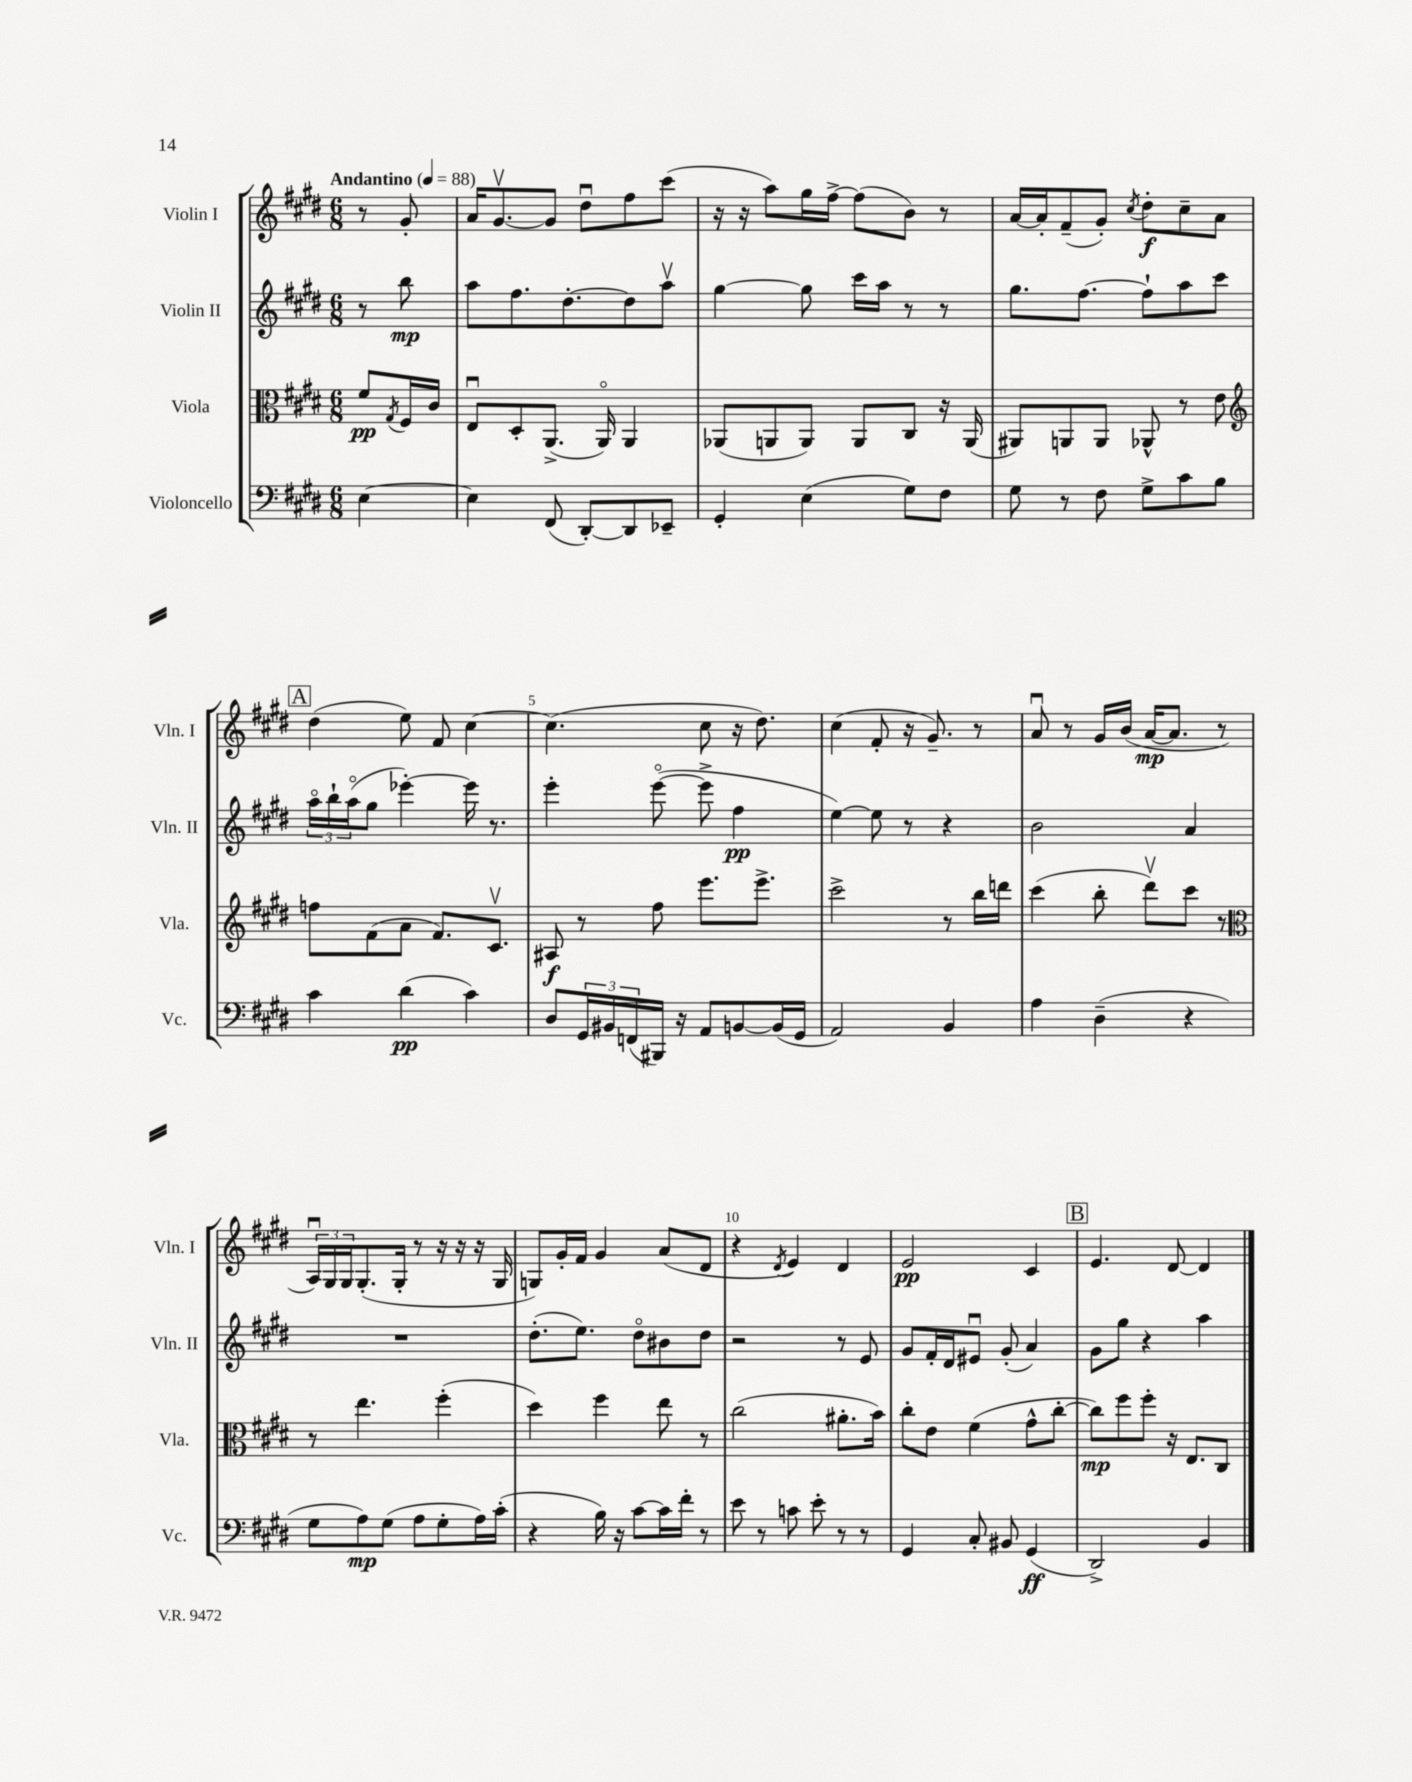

**kern	**dynam	**kern	**dynam	**kern	**dynam	**kern	**dynam
*part4	*part4	*part3	*part3	*part2	*part2	*part1	*part1
*staff4	*staff4	*staff3	*staff3	*staff2	*staff2	*staff1	*staff1
*I"Violoncello	*	*I"Viola	*	*I"Violin II	*	*I"Violin I	*
*I'Vc.	*	*I'Vla.	*	*I'Vln. II	*	*I'Vln. I	*
*clefF4	*	*clefC3	*	*clefG2	*	*clefG2	*
*k[f#c#g#d#]	*	*k[f#c#g#d#]	*	*k[f#c#g#d#]	*	*k[f#c#g#d#]	*
*M6/8	*	*M6/8	*	*M6/8	*	*M6/8	*
*MM88	*	*MM88	*	*MM88	*	*MM88	*
=	=	=	=	=	=	=	=
!	!	!	!	!	!	!LO:TX:a:B:t=Andantino	!
[4E\	.	8f#/L	pp	8r	.	8r	.
.	.	8qG#/	.	.	.	.	.
.	.	16F#/L	.	8bb\	mp	8g#'/	.
.	.	16c#/JJ	.	.	.	.	.
=1	=1	=1	=1	=1	=1	=1	=1
4E\]	.	8Eu/L	.	8aa\L	.	16a/KL	.
.	.	.	.	.	.	[8.g#v/	.
.	.	8D#'/	.	8.ff#\	.	.	.
(8FF#/	.	(8.AA^/J	.	.	.	8g#/J]	.
.	.	.	.	[8.dd#'\	.	.	.
[8DD#'/L)	.	.	.	.	.	8dd#u\L	.
.	.	16AA/)	.	.	.	.	.
8DD#/]	.	4AA/	.	8dd#\]	.	8ff#\	.
8EE-X~/J	.	.	.	8aav\J	.	(8ccc#\J	.
=2	=2	=2	=2	=2	=2	=2	=2
4GG#'/	.	(8AA-X/L	.	[4gg#\	.	16r	.
.	.	.	.	.	.	16r	.
.	.	8AAn/	.	.	.	8aa\L)	.
(4E\	.	8AA/J)	.	8gg#\]	.	16gg#\L	.
.	.	.	.	.	.	[16ff#^\JJ	.
.	.	8AA/L	.	16ccc#\LL	.	(8ff#\L]	.
.	.	.	.	16aa\JJ	.	.	.
8G#\L)	.	8C#/J	.	8r	.	8b\J)	.
8F#\J	.	16r	.	8r	.	8r	.
.	.	(16AA/	.	.	.	.	.
=3	=3	=3	=3	=3	=3	=3	=3
8G#\	.	8AA#X/L)	.	8.gg#\L	.	[16a/LL	.
.	.	.	.	.	.	16a'/J]	.
8r	.	8AAn/	.	.	.	(8f#~/	.
.	.	.	.	[8.ff#\J	.	.	.
8F#\	.	8AA/J	.	.	.	8g#'/J)	.
.	.	.	.	.	.	8qcc#/	.
8G#^\L	.	8AA-X^^/	.	8ff#`\L]	.	8dd#'\L	f
8c#\	.	8r	.	8aa\	.	8cc#~\	.
8B\J	.	8e\	.	8ccc#\J	.	8a\J	.
!!LO:LB:g=z
!!LO:REH:place=s1:t=A
=4	=4	=4	=4	=4	=4	=4	=4
*	*	*clefG2	*	*	*	*	*
4c#\	.	8ffn\L	.	24aa\LL	.	(4dd#\	.
.	.	.	.	24bb`\	.	.	.
.	.	.	.	(24aa\J	.	.	.
.	.	(8f#\	.	8gg#\J	.	.	.
(4d#\	pp	8a\J	.	[4eee-X'\)	.	8ee\)	.
.	.	8.f#/L)	.	.	.	8f#/	.
4c#\)	.	.	.	16eee-\]	.	[4cc#\	.
.	.	8.c#v/J	.	8.r	.	.	.
=5	=5	=5	=5	=5	=5	=5	=5
8D#/L	.	8A#X/	f	4eee'\	.	(4.cc#\]	.
24GG#/L	.	8r	.	.	.	.	.
24BB#X/	.	.	.	.	.	.	.
(24FFn/	.	.	.	.	.	.	.
16BBB#X/JJ)	.	8ff#\	.	([8eee\	.	.	.
16r	.	.	.	.	.	.	.
8AA/L	.	8.eee\L	.	8eee^\]	.	8cc#\	.
[8BBn/	.	.	.	4ff#\	pp	16r	.
.	.	8.eee^\J	.	.	.	8.dd#\)	.
(16BB/L]	.	.	.	.	.	.	.
16GG#/JJ	.	.	.	.	.	.	.
=6	=6	=6	=6	=6	=6	=6	=6
2AA/)	.	2ccc#^\	.	[4ee\)	.	(4cc#\	.
.	.	.	.	8ee\]	.	8f#'/	.
.	.	.	.	8r	.	16r	.
.	.	.	.	.	.	8.g#~/)	.
4BB/	.	8r	.	4r	.	.	.
.	.	16bb\LL	.	.	.	8r	.
.	.	16dddn\JJ	.	.	.	.	.
=7	=7	=7	=7	=7	=7	=7	=7
4A\	.	(4ccc#\	.	2b\	.	8au/	.
.	.	.	.	.	.	8r	.
(4D#~\	.	8bb'\	.	.	.	16g#/LL	.
.	.	.	.	.	.	(16b/JJ	.
.	.	8ddd#v\L)	.	.	.	[16a/KL	mp
.	.	.	.	.	.	8.a/J]	.
4r	.	8ccc#\J	.	4a/	.	.	.
.	.	8r	.	.	.	8r	.
!!LO:LB:g=z
=8	=8	=8	=8	=8	=8	=8	=8
*	*	*clefC3	*	*	*	*	*
8G#\L	.	8r	.	2.r	.	24Au/LL)	.
.	.	.	.	.	.	24G#/	.
.	.	.	.	.	.	24G#/J	.
8A\)	mp	4.ee\	.	.	.	(8.G#'/	.
(8G#\J	.	.	.	.	.	.	.
.	.	.	.	.	.	16G#'/Jk	.
8A\L	.	.	.	.	.	8r	.
8G#'\	.	(4ff#'\	.	.	.	16r	.
.	.	.	.	.	.	16r	.
16A\L)	.	.	.	.	.	16r	.
(16c#'\JJ	.	.	.	.	.	16G#/	.
=9	=9	=9	=9	=9	=9	=9	=9
4r	.	4dd#\)	.	(8.dd#'\L	.	8Gn/L)	.
.	.	.	.	.	.	16g#'/L	.
.	.	.	.	8.ee\J)	.	16f#/JJ	.
16B\)	.	4ff#\	.	.	.	4g#/	.
16r	.	.	.	.	.	.	.
[8c#\L	.	.	.	8dd#\L	.	.	.
16c#\L]	.	8ee\	.	8b#X\	.	(8a/L	.
16f#'\JJ	.	.	.	.	.	.	.
8r	.	8r	.	8dd#\J	.	8d#/J	.
=10	=10	=10	=10	=10	=10	=10	=10
8e\	.	(2cc#\	.	2r	.	4r	.
8r	.	.	.	.	.	.	.
.	.	.	.	.	.	8qd#/	.
8cn\	.	.	.	.	.	4e/)	.
8e'\	.	.	.	.	.	.	.
8r	.	8.a#X'\L	.	8r	.	4d#/	.
8r	.	.	.	8e/	.	.	.
.	.	16b\Jk)	.	.	.	.	.
=11	=11	=11	=11	=11	=11	=11	=11
4GG#/	.	8cc#'\L	.	8g#/L	.	2e/	pp
.	.	8e\J	.	16f#'/L	.	.	.
.	.	.	.	16d#/J	.	.	.
8C#'/	.	(4f#\	.	8e#Xu/J	.	.	.
8BB#X/	.	.	.	(8g#'/	.	.	.
(4GG#/	ff	8g#^^\L	.	4a/)	.	4c#/	.
.	.	[8cc#'\J	.	.	.	.	.
!!LO:REH:place=s1:t=B
=12	=12	=12	=12	=12	=12	=12	=12
2DD#^/)	.	8cc#\L])	mp	8g#\L	.	4.e/	.
.	.	8ff#\	.	8gg#\J	.	.	.
.	.	8ff#'\J	.	4r	.	.	.
.	.	16r	.	.	.	[8d#/	.
.	.	8.E/L	.	.	.	.	.
4BB/	.	.	.	4aa\	.	4d#/]	.
.	.	8C#/J	.	.	.	.	.
==	==	==	==	==	==	==	==
*-	*-	*-	*-	*-	*-	*-	*-
